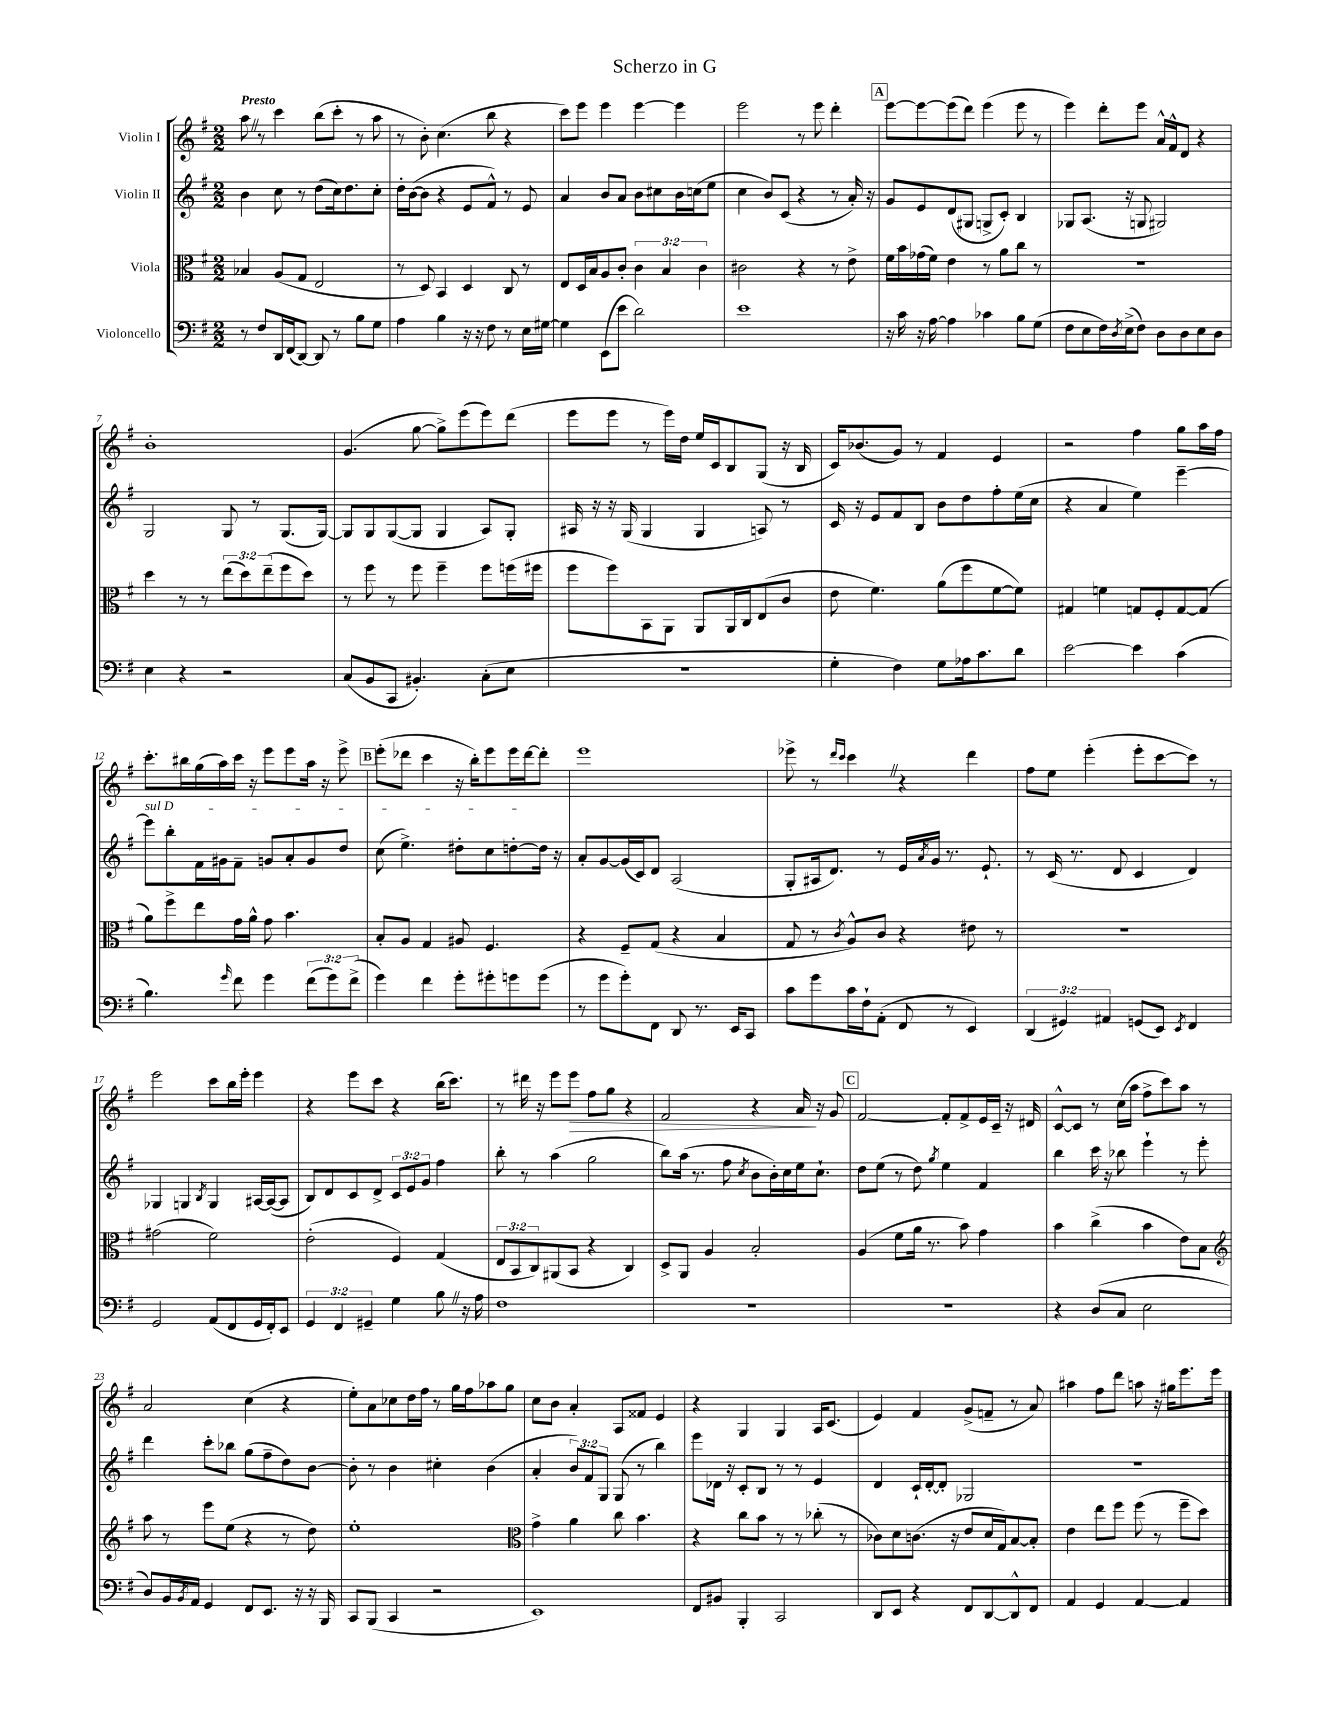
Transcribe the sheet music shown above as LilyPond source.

\header { title = "Scherzo in G" }
<<
\new StaffGroup <<
\new Staff = "s0" \with { instrumentName = "Violin I" } {
    \clef treble \key g \major \numericTimeSignature \time 2/2 \tempo "Presto"
    a''8 \once \override BreathingSign.text = \markup { \musicglyph "scripts.caesura.straight" } \breathe r8 c'''4 b''8( c'''8-. r8 a''8 |
    r8 b'8-.) c''4.( b''8 r4 |
    c'''8) e'''8 e'''4 e'''4~ e'''4 |
    e'''2 r8 e'''8 d'''4-. |
    \mark \markup { \box "A" } e'''8~ e'''8~ e'''8( d'''8) e'''4( e'''8 r8 |
    e'''4) d'''8-. e'''8 a'16-^ fis'16-^ d'8 r4 |
    b'1-. |
    g'4.( g''8~ g''8->) e'''8( e'''8) d'''8( |
    e'''8 e'''8 r8 e'''16) d''16 e''16 c'16 b8 g8( r16 b16 |
    c'16) bes'8.( g'8) r8 fis'4 e'4 |
    r2 fis''4 g''8 a''16 fis''16 |
    c'''8.-. bis''16 g''16( a''16) c'''16 r16 e'''8 e'''8 a''16 r16 e'''8-> |
    \mark \markup { \box "B" } e'''8-.( des'''8 c'''4 r16 b''16-.) e'''8 e'''16 des'''16~ des'''8-. |
    e'''1 |
    ees'''8-> r8 \grace { d'''16 c'''16 } c'''4 \once \override BreathingSign.text = \markup { \musicglyph "scripts.caesura.straight" } \breathe r4 d'''4 |
    fis''8 e''8 e'''4-.( e'''8-. c'''8~ c'''8) r8 |
    e'''2 c'''8 b''16 e'''16-. e'''4 |
    r4 e'''8 c'''8 r4 b''16( c'''8.) |
    r8 dis'''16 r16 e'''8 e'''8\> fis''8 g''8 r4 |
    fis'2 r4 a'16\! r16 g'8 |
    \mark \markup { \box "C" } fis'2~ fis'8-. fis'8-> e'16 c'16-- r16 dis'16 |
    c'8~-^ c'8 r8 c''16( a''16 fis''8-> c'''8) a''8 r8 |
    a'2 c''4( r4 |
    e''8-.) a'8 ces''8 d''16 fis''16 r8 g''16 fis''16 aes''8 g''8 |
    c''8 b'8 a'4-. a8 fisis'8 e'4 |
    r4 g4 g4 a16 c'8.( |
    e'4) fis'4 g'8->( f'8-- r8 a'8) |
    ais''4 fis''8 d'''8 a''8 r16 gis''16 e'''8. e'''16 \bar "|." |
}
\new Staff = "s1" \with { instrumentName = "Violin II" } {
    \clef treble \key g \major \numericTimeSignature \time 2/2 \override Staff.TupletNumber.text = #tuplet-number::calc-fraction-text
    b'4 c''8 r8 d''8( c''16) d''8. c''8-. |
    d''16-. b'16~( b'8 r4 e'8 fis'8-^) r8 e'8 |
    a'4 b'8 a'8 b'8 cis''8 b'16 c''16( e''8 |
    c''4 b'8) c'8( r4 r8 a'16-.) r16 |
    \mark \markup { \box "A" } g'8 e'8 d'8( gis8 g8-> c'8-.) b4 |
    ges8 a8.( r16 g8 gis2) |
    g2 g8 r8 g8.( g16~) |
    g8 g8 g8~( g8 g4 a8) g8-. |
    ais16 r16 r16 g16( g4 g4 a8) r8 |
    c'16 r16 e'8 fis'8 b8 b'8 d''8 fis''8-. e''16( c''16 |
    r4 a'4 e''4) e'''4~-- |
    \once \override TextSpanner.bound-details.left.text = \markup { \italic "sul D" } e'''8\startTextSpan b''8-. fis'16 gis'16 fis'8-- g'8 a'8-. g'8 d''8 |
    \mark \markup { \box "B" } c''8( e''4.->) dis''8-. c''8 d''8~-. d''16\stopTextSpan r16 |
    a'8-. g'8~ g'16( c'16) d'8 a2( |
    g8-. ais16 d'8.) r8 e'16 \acciaccatura { a'8 } g'16 r8. e'8.-! |
    r8 c'16( r8. d'8 c'4 d'4) |
    ges4 g4 \acciaccatura { b8 } g4 ais16~ ais16~( ais8 |
    b8) d'8 c'8 d'8-> \tuplet 3/2 { c'8 e'8 g'8 } fis''4 |
    b''8-. r8 a''4( g''2 |
    b''8) a''16( r8. fis''8 \acciaccatura { c''8 } b'8 b'16-.) c''16 e''16 c''8.-! |
    \mark \markup { \box "C" } d''8 e''8( r8 d''8) \acciaccatura { g''8 } e''4 fis'4 |
    b''4 c'''16 r16 bes''8 e'''4-! r8 e'''8-. |
    d'''4 c'''8-. bes''8 g''8( fis''8-- d''8) b'8~ |
    b'8-. r8 b'4 cis''4-. b'4( |
    a'4-. \tuplet 3/2 { b'8) fis'8 g8 } g8( r8 b''4) |
    e'''8 des'16 r16 c'8-. b8 r8 r8 e'4 |
    d'4 c'16-! d'16~-. d'8-. ges2 |
    R1 \bar "|." |
}
\new Staff = "s2" \with { instrumentName = "Viola" } {
    \clef alto \key g \major \numericTimeSignature \time 2/2 \override Staff.TupletNumber.text = #tuplet-number::calc-fraction-text
    bes4 a8( g8 e2 |
    r8 d8) b,4 d4 c8 r8 |
    e8 d16 b16 a8 c'8-. \tuplet 3/2 { c'4 b4 c'4 } |
    cis'2 r4 r8 e'8-> |
    \mark \markup { \box "A" } fis'16 b'16 ges'16( fis'16) e'4 r8 a'8 c''8 r8 |
    R1 |
    d''4 r8 r8 \tuplet 3/2 { e''8( d''8) e''8--( } fis''8 d''8) |
    r8 fis''8 r8 fis''8 fis''4-- fis''8 f''16( fis''16 |
    fis''8 fis''8) b,8 a,8 a,8 a,16 c16 e8( c'8 |
    e'8 fis'4.) a'8( fis''8 fis'8~ fis'8) |
    gis4 f'4 g8 fis8-. g8~ g8( |
    a'8) fis''8-> e''8 g'16 a'16-^ g'8 b'4. |
    \mark \markup { \box "B" } b8-. a8 g4 ais8 fis4. |
    r4 fis8-- g8( r4 b4 |
    g8 r8 \acciaccatura { c'8 } a8-^) c'8 r4 eis'8 r8 |
    r1 |
    gis'2( fis'2) |
    e'2-.( fis4) g4( |
    \tuplet 3/2 { e8 b,8 c8) } ais,8( b,8 r4 c4) |
    d8-> a,8 a4 b2-. |
    \mark \markup { \box "C" } a4( fis'8 a'16 r8. b'8) g'4 |
    b'4 c''4->( b'4 e'8) b8 |
    \clef treble a''8 r8 e'''8 e''8( r4 r8 d''8) |
    e''1-. |
    \clef alto g'4-> a'4 c''8 b'4. |
    r4 c''8 b'8 r8 r8 ces''8-.( r8 |
    ces'8) d'8 c'8.( r16 e'8 d'16 g16) b8~ b8-. |
    e'4 e''8 fis''8 fis''8( r8 fis''8-- d''8) \bar "|." |
}
\new Staff = "s3" \with { instrumentName = "Violoncello" } {
    \clef bass \key g \major \numericTimeSignature \time 2/2 \override Staff.TupletNumber.text = #tuplet-number::calc-fraction-text
    r8 fis8 d,16 fis,16( d,8~) d,8 r8 b8 g8 |
    a4 b4 r16 r16 fis8 r8 e16 gis16~ |
    gis4 e,8( e'8 d'2) |
    e'1 |
    \mark \markup { \box "A" } r16 c'16 r16 a16~ a4 ces'4 b8 g8( |
    fis8 e8 fis16) \acciaccatura { d8 } e16->( fis8) d8 d8 e8 d8 |
    e4 r4 r2 |
    c8( b,8 c,8 bis,4.-.) c8-.( e8 |
    r1 |
    g4-. fis4) g8 aes16 c'8. d'8 |
    e'2~ e'4 c'4( |
    b4.) \grace { g'16 } fis'8 g'4 \tuplet 3/2 { fis'8( g'8) fis'8->( } |
    \mark \markup { \box "B" } g'4) fis'4 g'8-. gis'8-. g'8 g'8( |
    r8 g'8 g'8-.) fis,8 d,8 r8. e,16 c,8 |
    c'8 g'8 c'16 fis16-! a,8-.( fis,8 r8 e,4) |
    \tuplet 3/2 { d,4( gis,4) ais,4 } g,8( e,8) \acciaccatura { e,8 } fis,4 |
    g,2 a,8( fis,8 g,16 fis,16-.) e,8 |
    \tuplet 3/2 { g,4 fis,4 gis,4-- } g4 b8 \once \override BreathingSign.text = \markup { \musicglyph "scripts.caesura.straight" } \breathe r16 a16 |
    fis1 |
    R1 |
    \mark \markup { \box "C" } R1 |
    r4 d8( c8 e2 |
    d8) b,16 \acciaccatura { b,8 } a,16 g,4 fis,8 e,8. r16 r16 b,,16 |
    c,8 b,,8( c,4 r2 |
    e,1) |
    fis,8 bis,8 b,,4-. c,2 |
    d,8 e,8 r4 fis,8 d,8~ d,8-^ fis,8 |
    a,4 g,4 a,4~ a,4 \bar "|." |
}
>>
>>
